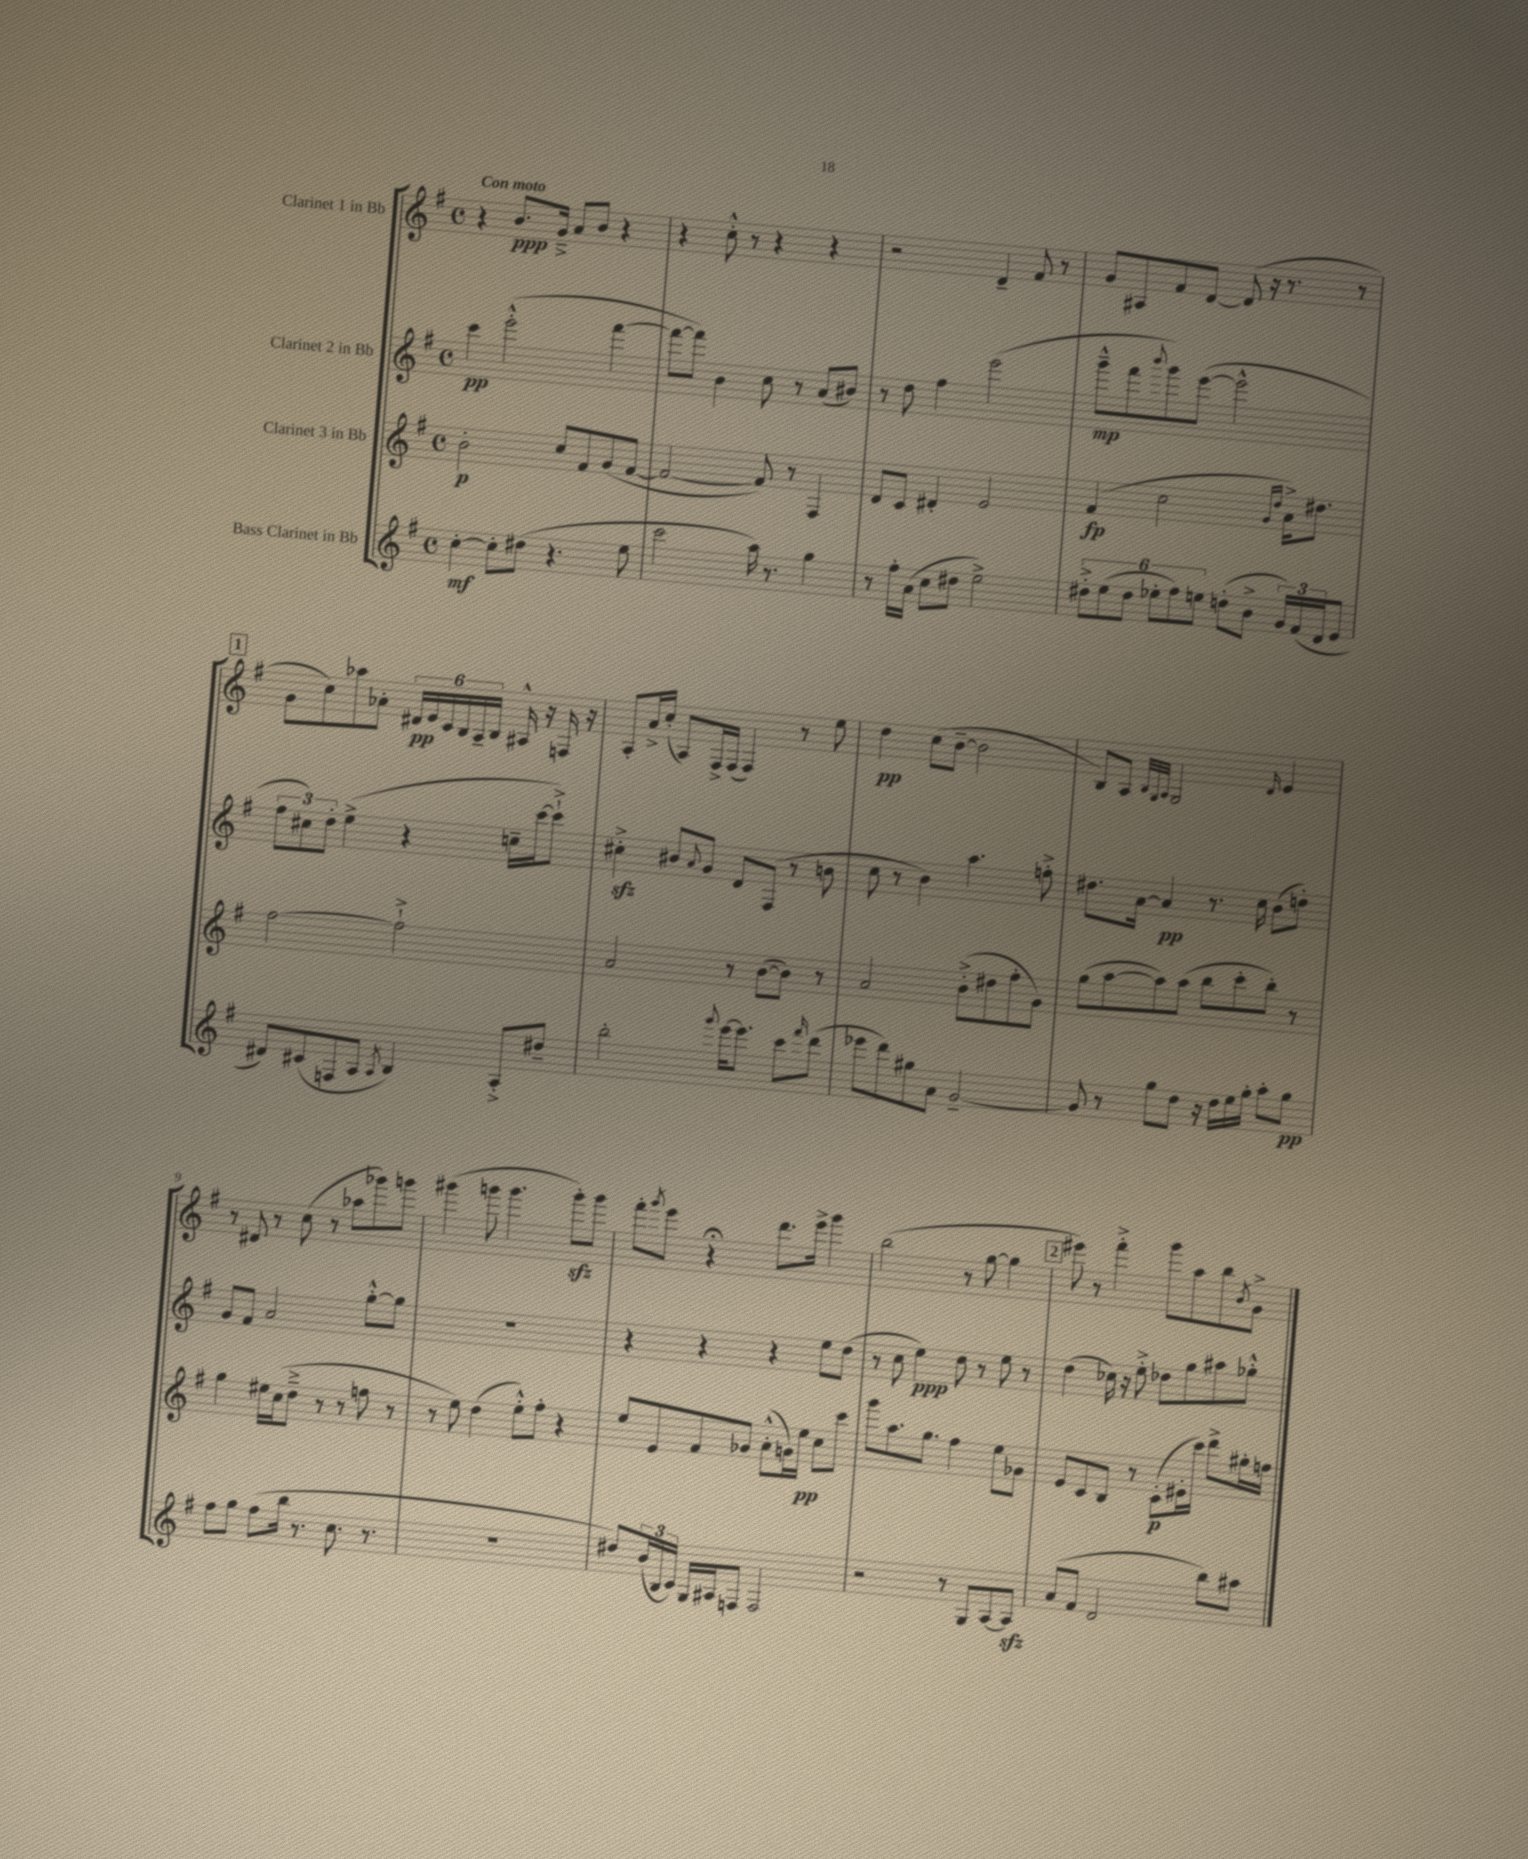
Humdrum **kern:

**kern	**dynam	**kern	**dynam	**kern	**dynam	**kern	**dynam
*part4	*part4	*part3	*part3	*part2	*part2	*part1	*part1
*staff4	*staff4	*staff3	*staff3	*staff2	*staff2	*staff1	*staff1
*I"Bass Clarinet in Bb	*	*I"Clarinet 3 in Bb	*	*I"Clarinet 2 in Bb	*	*I"Clarinet 1 in Bb	*
*clefG2	*	*clefG2	*	*clefG2	*	*clefG2	*
*k[f#]	*	*k[f#]	*	*k[f#]	*	*k[f#]	*
*M4/4	*	*M4/4	*	*M4/4	*	*M4/4	*
*met(c)	*	*met(c)	*	*met(c)	*	*met(c)	*
=1	=1	=1	=1	=1	=1	=1	=1
!	!	!	!	!	!	!LO:TX:a:B:t=Con moto	!
[4cc'\	mf	2b'\	p	4ccc\	pp	4r	.
8cc'\L]	.	.	.	(2eee'^^\	.	8.b/L	ppp
(8dd#X\J	.	.	.	.	.	.	.
.	.	.	.	.	.	16g~^/Jk	.
4.r	.	8cc/L	.	.	.	8a/L	.
.	.	8f#/	.	.	.	8b/J	.
.	.	(8g/	.	[4fff#\	.	4r	.
8ee\	.	[8f#/J	.	.	.	.	.
=2	=2	=2	=2	=2	=2	=2	=2
2ccc\	.	2f#/_	.	8fff#\L_	.	4r	.
.	.	.	.	8fff#\J])	.	.	.
.	.	.	.	4b\	.	8cc'^^\	.
.	.	.	.	.	.	8r	.
16aa\)	.	8f#/])	.	8cc\	.	4r	.
8.r	.	.	.	.	.	.	.
.	.	8r	.	8r	.	.	.
4gg\	.	4F#/	.	(8a/L	.	4r	.
.	.	.	.	8b#X/J)	.	.	.
=3	=3	=3	=3	=3	=3	=3	=3
8r	.	8d/L	.	8r	.	2r	.
16ff#'\LL	.	8c/J	.	8dd\	.	.	.
(16a\JJ	.	.	.	.	.	.	.
8cc\L	.	4d#X'/	.	4ff#\	.	.	.
8dd#X\J	.	.	.	.	.	.	.
2ee^\)	.	2e/	.	(2eee\	.	4d~/	.
.	.	.	.	.	.	8f#/	.
.	.	.	.	.	.	8r	.
=4	=4	=4	=4	=4	=4	=4	=4
12dd#X'^\L	.	(4f#/	fp	8ggg~^^\L	mp	8g/L	.
(12ee\	.	.	.	.	.	.	.
.	.	.	.	8fff#\	.	8A#X/	.
12dd#\J	.	.	.	.	.	.	.
.	.	.	.	8qqbbb/	.	.	.
12ee-X'\L	.	2cc\	.	8ggg\)	.	8f#/	.
12ff#\)	.	.	.	.	.	.	.
.	.	.	.	([8eee\J	.	[8d/J	.
12een\J	.	.	.	.	.	.	.
(8ddn'\L	.	.	.	2eee^^\]	.	(8d/]	.
8b^\J	.	.	.	.	.	16r	.
.	.	.	.	.	.	8.r	.
.	.	16qqg/LL	.	.	.	.	.
.	.	16qqdd/JJ	.	.	.	.	.
24g/LL)	.	16a^\KL)	.	.	.	.	.
(24f#/	.	.	.	.	.	.	.
.	.	8.dd#X\J	.	.	.	.	.
24d/J	.	.	.	.	.	.	.
8e/J	.	.	.	.	.	8r	.
!!LO:LB:g=z
!!LO:REH:place=s1:t=1
=5	=5	=5	=5	=5	=5	=5	=5
8d#X/L)	.	[2ff#\	.	12ff#\L	.	8g\L	.
.	.	.	.	12cc#X\)	.	.	.
(8c#X/	.	.	.	.	.	8cc\)	.
.	.	.	.	12dd'\J	.	.	.
8Fn/	.	.	.	(4ee^\	.	8aa-X\	.
8A/J	.	.	.	.	.	8a-X'\J	.
8qA/	.	.	.	.	.	.	.
4B/)	.	2ff#`^\]	.	4r	.	24d#X/LL	pp
.	.	.	.	.	.	24e/	.
.	.	.	.	.	.	24c/	.
.	.	.	.	.	.	24B/	.
.	.	.	.	.	.	24A~/	.
.	.	.	.	.	.	24B/JJ	.
8A'^/L	.	.	.	16ccn~\LL	.	16A#X^^/	.
.	.	.	.	[16ccc\J	.	16r	.
8dd#X~/J	.	.	.	8ccc`^\J])	.	16Fn/	.
.	.	.	.	.	.	16r	.
=6	=6	=6	=6	=6	=6	=6	=6
2bb'\	.	2a/	.	4cc#Xzz'^\	.	8A'/L	.
.	.	.	.	.	.	16a^/L	.
.	.	.	.	.	.	(16cc'/JJ	.
.	.	.	.	8b#X/L	.	8A/L)	.
.	.	.	.	8qqa/	.	.	.
.	.	.	.	8g/J	.	16F#^/L	.
.	.	.	.	.	.	(16F#/JJ	.
8qqggg/	.	.	.	.	.	.	.
[16eee\KL	.	8r	.	8d/L	.	4F#/)	.
8.eee\J]	.	.	.	.	.	.	.
.	.	([8b\L	.	(8F#/J	.	.	.
8ccc\L	.	8b\J])	.	8r	.	8r	.
16qqfff#/	.	.	.	.	.	.	.
(8ddd\J	.	8r	.	8bn\	.	8ee\	.
=7	=7	=7	=7	=7	=7	=7	=7
8eee-X\L	.	2a/	.	8cc\	.	4dd\	pp
8ddd\)	.	.	.	8r	.	.	.
8gg#X\	.	.	.	4b\)	.	(8cc\L	.
8a\J	.	.	.	.	.	[8b~\J	.
[2g~/	.	(8b'^\L	.	4.aa\	.	2b\]	.
.	.	8dd#X\	.	.	.	.	.
.	.	8ff#'\	.	.	.	.	.
.	.	8g\J)	.	8ffn'^\	.	.	.
=8	=8	=8	=8	=8	=8	=8	=8
8g/]	.	(8gg\L	.	8.dd#X\L	.	8B/L)	.
8r	.	[8aa\	.	.	.	8A/J	.
.	.	.	.	[16a\Jk	.	.	.
.	.	.	.	.	.	32qqB/LLL	.
.	.	.	.	.	.	32qqG/	.
.	.	.	.	.	.	32qqA/JJJ	.
8gg\L	.	8aa\])	.	4a/]	pp	2G/	.
8dd\J	.	(8aa\J	.	.	.	.	.
16r	.	8bb\L	.	8.r	.	.	.
16dd\LL	.	.	.	.	.	.	.
16ee\	.	8ccc'\	.	.	.	.	.
16gg'\JJ	.	.	.	16cc\	.	.	.
.	.	.	.	.	.	16qqd/	.
8aa'\L	.	8bb'\J)	.	(8b\L	.	4e/	.
8gg\J	pp	8r	.	8ddn'\J)	.	.	.
!!LO:LB:g=z
=9	=9	=9	=9	=9	=9	=9	=9
8ff#\L	.	4gg\	.	8g/L	.	8r	.
8gg\J	.	.	.	8f#/J	.	8d#X/	.
(8ff#\L	.	16ee#X\LL	.	2a/	.	8r	.
.	.	(16cc\J	.	.	.	.	.
16bb\Jk	.	8dd~^\J	.	.	.	(8cc\	.
8.r	.	.	.	.	.	.	.
.	.	8r	.	.	.	8r	.
8.cc\	.	8r	.	.	.	8aa-X\L	.
.	.	8ffn\	.	[8gg'^^\L	.	8ggg-X\)	.
8.r	.	.	.	.	.	.	.
.	.	8r	.	8gg\J]	.	8gggn\J	.
=10	=10	=10	=10	=10	=10	=10	=10
1r	.	8r	.	1r	.	(4ggg#X\	.
.	.	8ee\)	.	.	.	.	.
.	.	(4dd\	.	.	.	8gggn\	.
.	.	.	.	.	.	4.ggg\	.
.	.	8ee'^^\L)	.	.	.	.	.
.	.	8ff#'\J	.	.	.	.	.
.	.	4r	.	.	.	8gggzz'\L)	.
.	.	.	.	.	.	8ggg\J	.
=11	=11	=11	=11	=11	=11	=11	=11
8dd#X/L)	.	8ee/L	.	4r	.	8fff#'\L	.
.	.	.	.	.	.	8qggg/	.
(24b/L	.	8e/	.	.	.	8eee\J	.
24B/	.	.	.	.	.	.	.
24c/JJ)	.	.	.	.	.	.	.
16G/LL	.	8f#/	.	4r	.	4r;<	.
16A#X/J	.	.	.	.	.	.	.
8Fn/J	.	8g-X/J	.	.	.	.	.
2F/	.	(8a'^^\L	.	4r	.	8.ddd\L	.
.	.	16gn\L)	.	.	.	.	.
.	.	16ee\JJ	pp	.	.	16eee^\Jk	.
.	.	8cc\L	.	8ee\L	.	4ggg\	.
.	.	8ccc\J	.	(8dd\J	.	.	.
=12	=12	=12	=12	=12	=12	=12	=12
2r	.	8ggg\L	.	8r	.	(2bb\	.
.	.	8.aa\	.	8cc\	.	.	.
.	.	.	.	4ee\)	ppp	.	.
.	.	8.gg\J	.	.	.	.	.
8r	.	4ff#\	.	8dd\	.	8r	.
8G/L	.	.	.	8r	.	[8gg\	.
[8A/	.	8ee\L	.	8ee\	.	4gg\]	.
8Azz/J]	.	8g-X\J	.	8r	.	.	.
!!LO:REH:place=s1:t=2
=13	=13	=13	=13	=13	=13	=13	=13
(8a/L	.	8e/L	.	(4dd\	.	8eee#X\)	.
8f#/J	.	8c/	.	.	.	8r	.
2d/	.	8B/J	.	16cc-X\)	.	4fff#'^\	.
.	.	.	.	16r	.	.	.
.	.	8r	.	8ee'^\	.	.	.
.	.	(8c'\L	p	8dd-X\L	.	8ggg\L	.
.	.	16e#X'\L	.	8gg\	.	8aa\	.
.	.	16ccc\JJ)	.	.	.	.	.
8bb\L)	.	8ddd^\L	.	8aa#X\	.	8bb\	.
.	.	.	.	.	.	8qb/	.
8aa#X\J	.	16gg#X'\L	.	8gg-X'^^\J	.	8g^\J	.
.	.	16ffn\JJ	.	.	.	.	.
==	==	==	==	==	==	==	==
*-	*-	*-	*-	*-	*-	*-	*-
